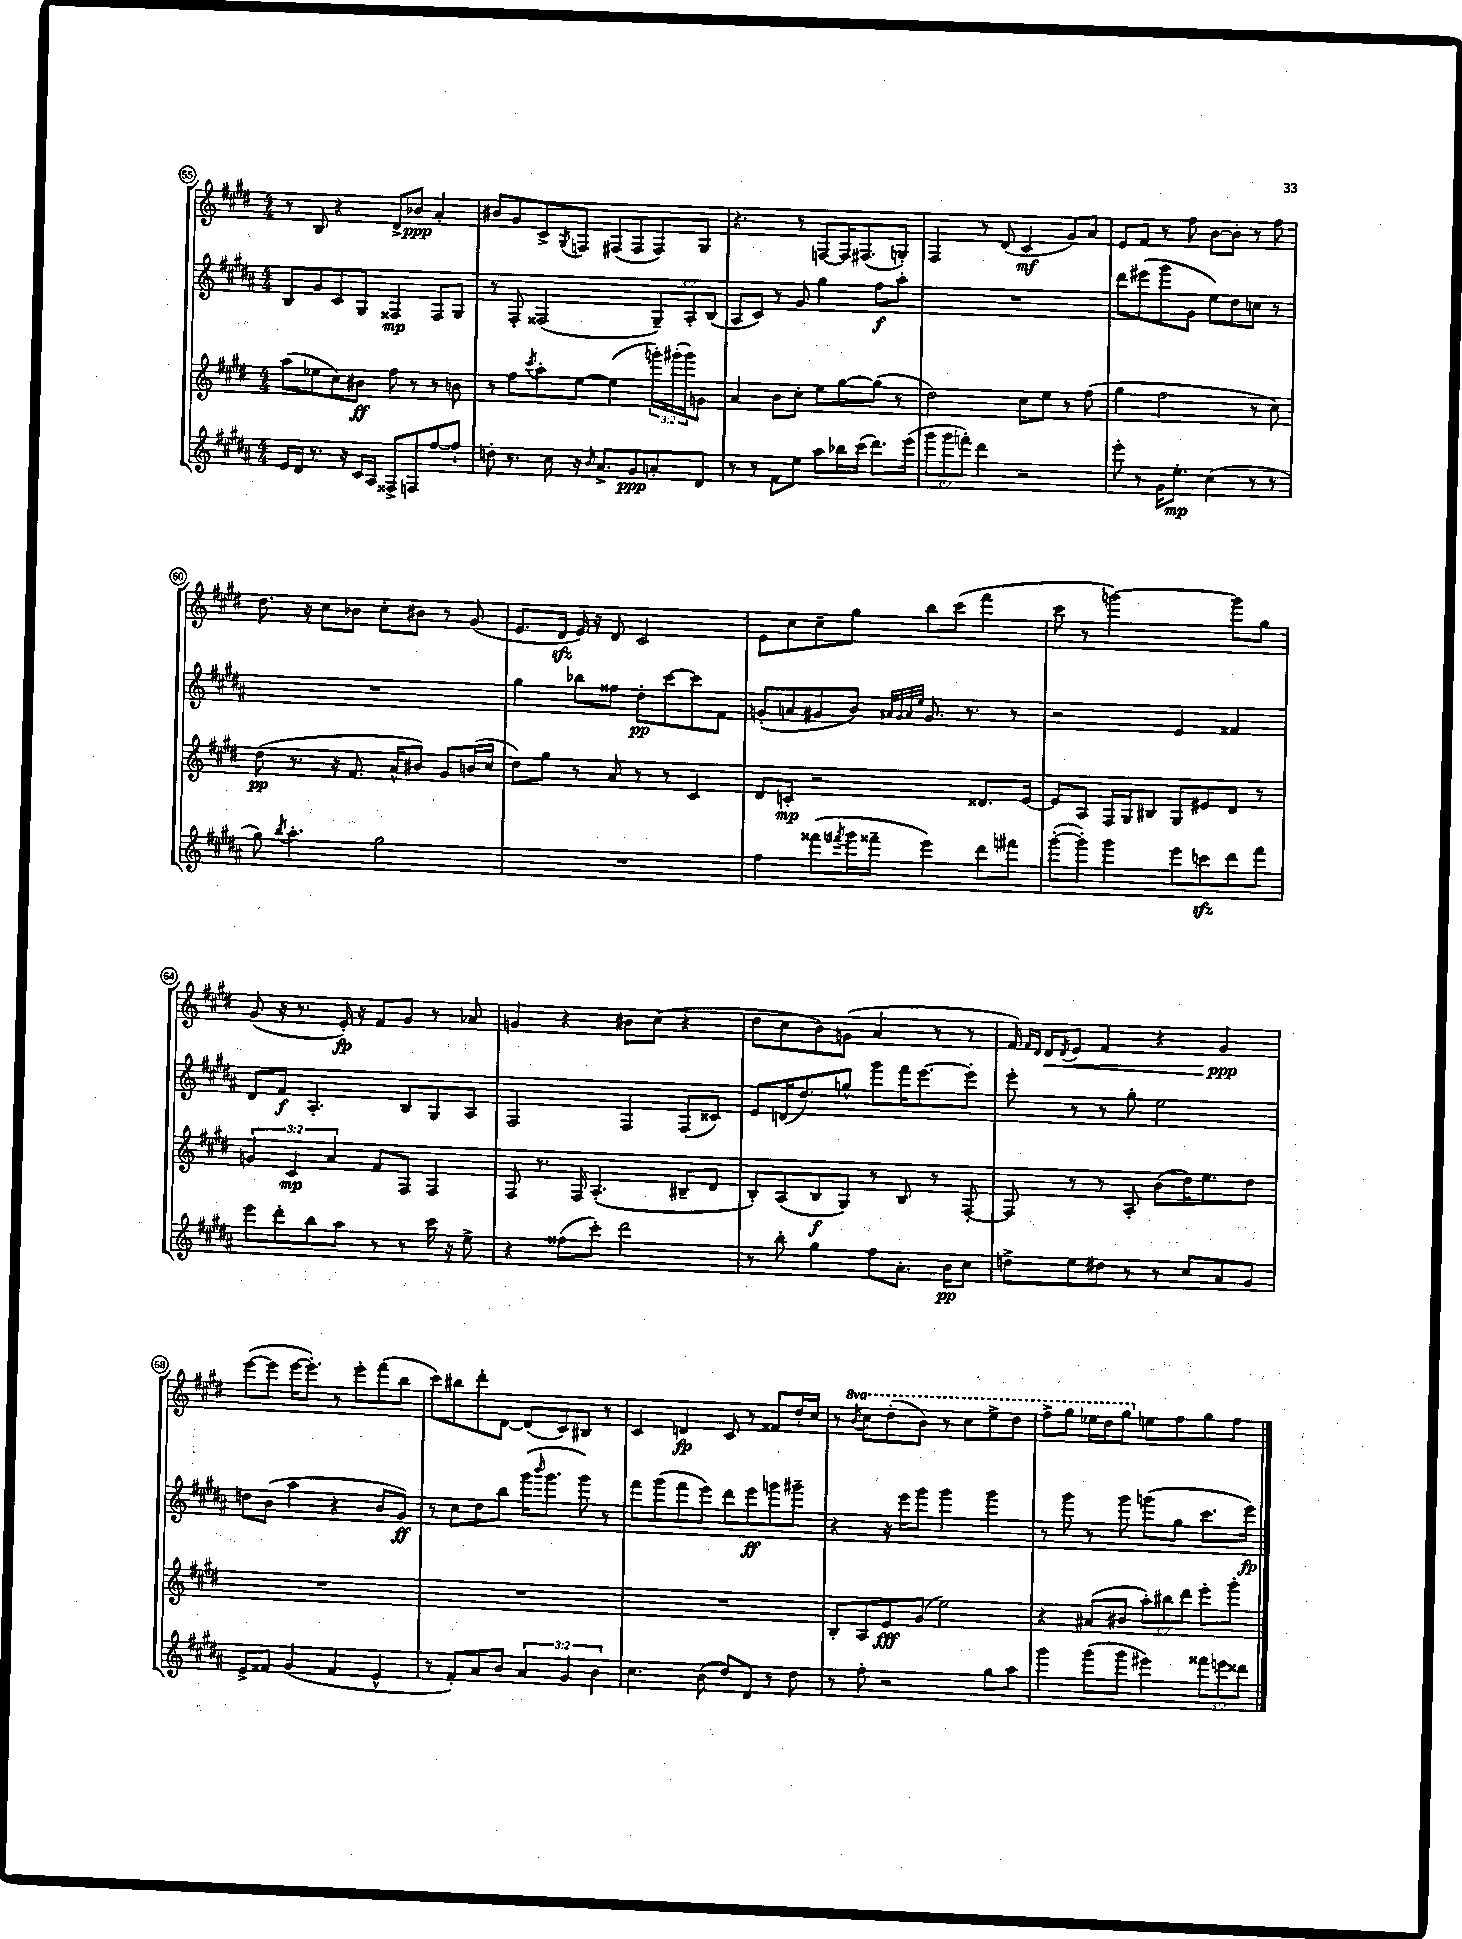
<<
\new StaffGroup <<
\new Staff = "s0" {
    \clef treble \key e \major \numericTimeSignature \time 4/4 \set Staff.ottavationMarkups = #ottavation-simple-ordinals
    r8 b8 r4 dis'8-> bes'8\ppp a'4-. |
    bis'8 gis'8 cis'8-> \acciaccatura { gis8 } f8 fis8( fis8 fis8) gis8 |
    r4. r8 f8~ f16 fis8.( g8-.) |
    fis4 r8 dis'8( cis'4\mf gis'8) a'8 |
    e'8 fis'8 r8 fis''8 b'8~ b'8-. r8 fis''8 |
    dis''8. r16 cis''8 bes'8 cis''8-. bis'8 r8 gis'8( |
    e'8. dis'16\sfz e'16) r16 dis'8 cis'2 |
    e'8 cis''8 cis''8-- gis''8 b''8 cis'''8( fis'''4 |
    cis'''8 r8 g'''2~) g'''8 gis''8 |
    gis'8( r16 r8. e'16-.\fp) r16 fis'8 gis'8 r8 aes'8 |
    g'4 r4 bis'8 cis''8( r4 |
    dis''8 cis''8 b'8) g'8( a'4 r8 r8 |
    fis'16) \grace { fis'16 dis'16 } dis'16\< \acciaccatura { dis'8 } e'8 fis'4 r4 gis'4\ppp\! |
    e'''8~( e'''8 e'''16~ e'''8.-.) r8 e'''8-. fis'''8( b''8 |
    cis'''8) bis''8 dis'''8-. dis'8~ dis'8( cis'8) bis8 r8 |
    cis'4 d'4\fp cis'8 r8 fisis'8 dis''16-. cis''16 |
    r8 \ottava #1 \acciaccatura { b''8 } cis'''8 dis'''8-.( b''8) r8 cis'''8 e'''8-> dis'''8 |
    fis'''8-> gis'''8 ees'''16 dis'''16 gis'''8 \ottava #0 e''!8 fis''8 gis''8 fis''8 \bar "|." |
}
\new Staff = "s1" {
    \clef treble \key b \major \numericTimeSignature \time 4/4 \override Staff.TupletNumber.text = #tuplet-number::calc-fraction-text
    b8 gis'8 cis'8 gis8 fisis4\mp fisis8 gis8 |
    r8 fis8-. fisis2( \tuplet 3/2 { gis8--) ais8-. b8( } |
    ais8 cis'8) r8 gis'8 gis''4 fis''8\f ais''8-. |
    R1 |
    dis'''8 eis'''8( gis'''8 gis'8 e''8) dis''8 c''8 r8 |
    R1 |
    gis''4 bes''8 fisis''8 dis''8-.\pp cis'''8~ cis'''8 fis'8 |
    g'8-.( a'8 gis'8 b'8) \grace { ais'32 gis'32 ais'32 e''32 } gis'8. r8. r8 |
    r2 e'4 fisis'4 |
    dis'8 fis'8\f ais4.-. b8 gis8 ais8 |
    fis2 fis4 fis8( cisis'8) |
    e'8 d'16( dis''8.) g''8-^ gis'''8 fis'''16 e'''8.~ e'''8-. |
    e'''8-. r8 r8 gis''8-. e''2 |
    d''8 b'8( ais''4 r4 b'8 gis'8\ff) |
    r8 cis''8 dis''8 b''8 gis'''16( \grace { b'''16 } gis'''8. gis'''8) r8 |
    fis'''8 gis'''8( fis'''8 e'''8) dis'''8 e'''8\ff g'''8 gis'''8-- |
    r4 r16 e'''16 gis'''8 gis'''4 gis'''4 |
    r8 gis'''8 r8 gis'''8 g'''8( gis''8 cis'''8. e'''16\fp) \bar "|." |
}
\new Staff = "s2" {
    \clef treble \key e \major \numericTimeSignature \time 4/4 \override Staff.TupletNumber.text = #tuplet-number::calc-fraction-text
    a''8( ees''8 cis''8) bis'8\ff fis''8 r8 r8 b'8 |
    r8 fis''8 \acciaccatura { cis'''8 } a''8-. e''8~ e''4( \tuplet 3/2 { g'''16-.) gis'''16-.( gis'''16) } g'8 |
    a'4 b'8 cis''8-. e''8 gis''8~ gis''8( r8 |
    dis''2) cis''8 e''8 r8 fis''8( |
    gis''4 fis''2 r8 cis''8) |
    dis''8\pp( r8. r16 fis'8. a'16-^ bis'8) gis'8 b'16( cis''16 |
    dis''8) gis''8 r8 a'8 r8 r8 cis'4 |
    dis'8 c'8-.\mp r2 disis'8. e'16~ |
    e'8 a8 fis16 gis16 bis8 gis8 eis'8 dis'8 r8 |
    \tuplet 3/2 { g'4 cis'4\mp a'4 } fis'8 fis8 fis4 |
    fis8 r8. fis16 a4.-.( bis8-- dis'8 |
    b8-.) a8( b8\f gis8) r8 b8 r8 fis8~-. |
    fis8 r8 r8 a8-. b'8( dis''16) e''8. dis''8 |
    R1 |
    R1 |
    R1 |
    b8-. a8 e'8\fff gis'8( e''2) |
    r4 ais'8( bis'8 \tuplet 3/2 { a''8-.) bis''8 dis'''8 } e'''8-. gis'''8-. \bar "|." |
}
\new Staff = "s3" {
    \clef treble \key b \major \numericTimeSignature \time 4/4 \override Staff.TupletNumber.text = #tuplet-number::calc-fraction-text
    e'16 dis'16 r8. r16 cis'16 ais16 fisis8-> f8 fis''8~ fis''8-! |
    d''8-. r8. cis''16 r16 \grace { b'16 } ais'8.-> gis'8\ppp a'8-. dis'8 |
    r8 r8 fis'8 e''8 ais''8 bes''16 cis'''16( dis'''8.) e'''16( |
    \tuplet 3/2 { gis'''8 gis'''8 f'''8-.) } dis'''4 r2 |
    e'''8-. r8 gis'16 e''8.-.\mp cis''4( r8 r8 |
    gis''8) \acciaccatura { b''8 } ais''4.-. gis''2 |
    R1 |
    fis''4 fisis'''8( \acciaccatura { fis'''8 } gis'''16 fisis'''16-- e'''4) dis'''8 fis'''8 |
    gis'''8~-.( gis'''8-.) gis'''4 e'''8 c'''8\sfz dis'''8 fis'''8 |
    e'''8 dis'''8-. b''8 ais''8 r8 r8 cis'''16 r16 e''8-> |
    r4 fisis''8( cis'''8-.) dis'''2 |
    r8 b''8-. gis''4 fis''8 ais'8.-. b'16\pp cis''8 |
    d''8-> e''8 dis''8 r8 r8 cis''8 ais'8 gis'8 |
    e'8-> fisis'8 gis'4( fisis'4 e'4-^ |
    r8 fis'8-.) ais'8 b'8 \tuplet 3/2 { ais'4 gis'4 b'4 } |
    cis''4. b'8( dis''8) dis'8 r8 dis''8 |
    r8 fis''8-. r2 gis''8 ais''8 |
    gis'''4 gis'''8( gis'''8 eis'''4) \tuplet 3/2 { fisis'''8 e'''8 disis'''8 } \bar "|." |
}
>>
>>
\layout { \context { \Score currentBarNumber = #55 \override BarNumber.stencil = #(make-stencil-circler 0.1 0.3 ly:text-interface::print) } }
